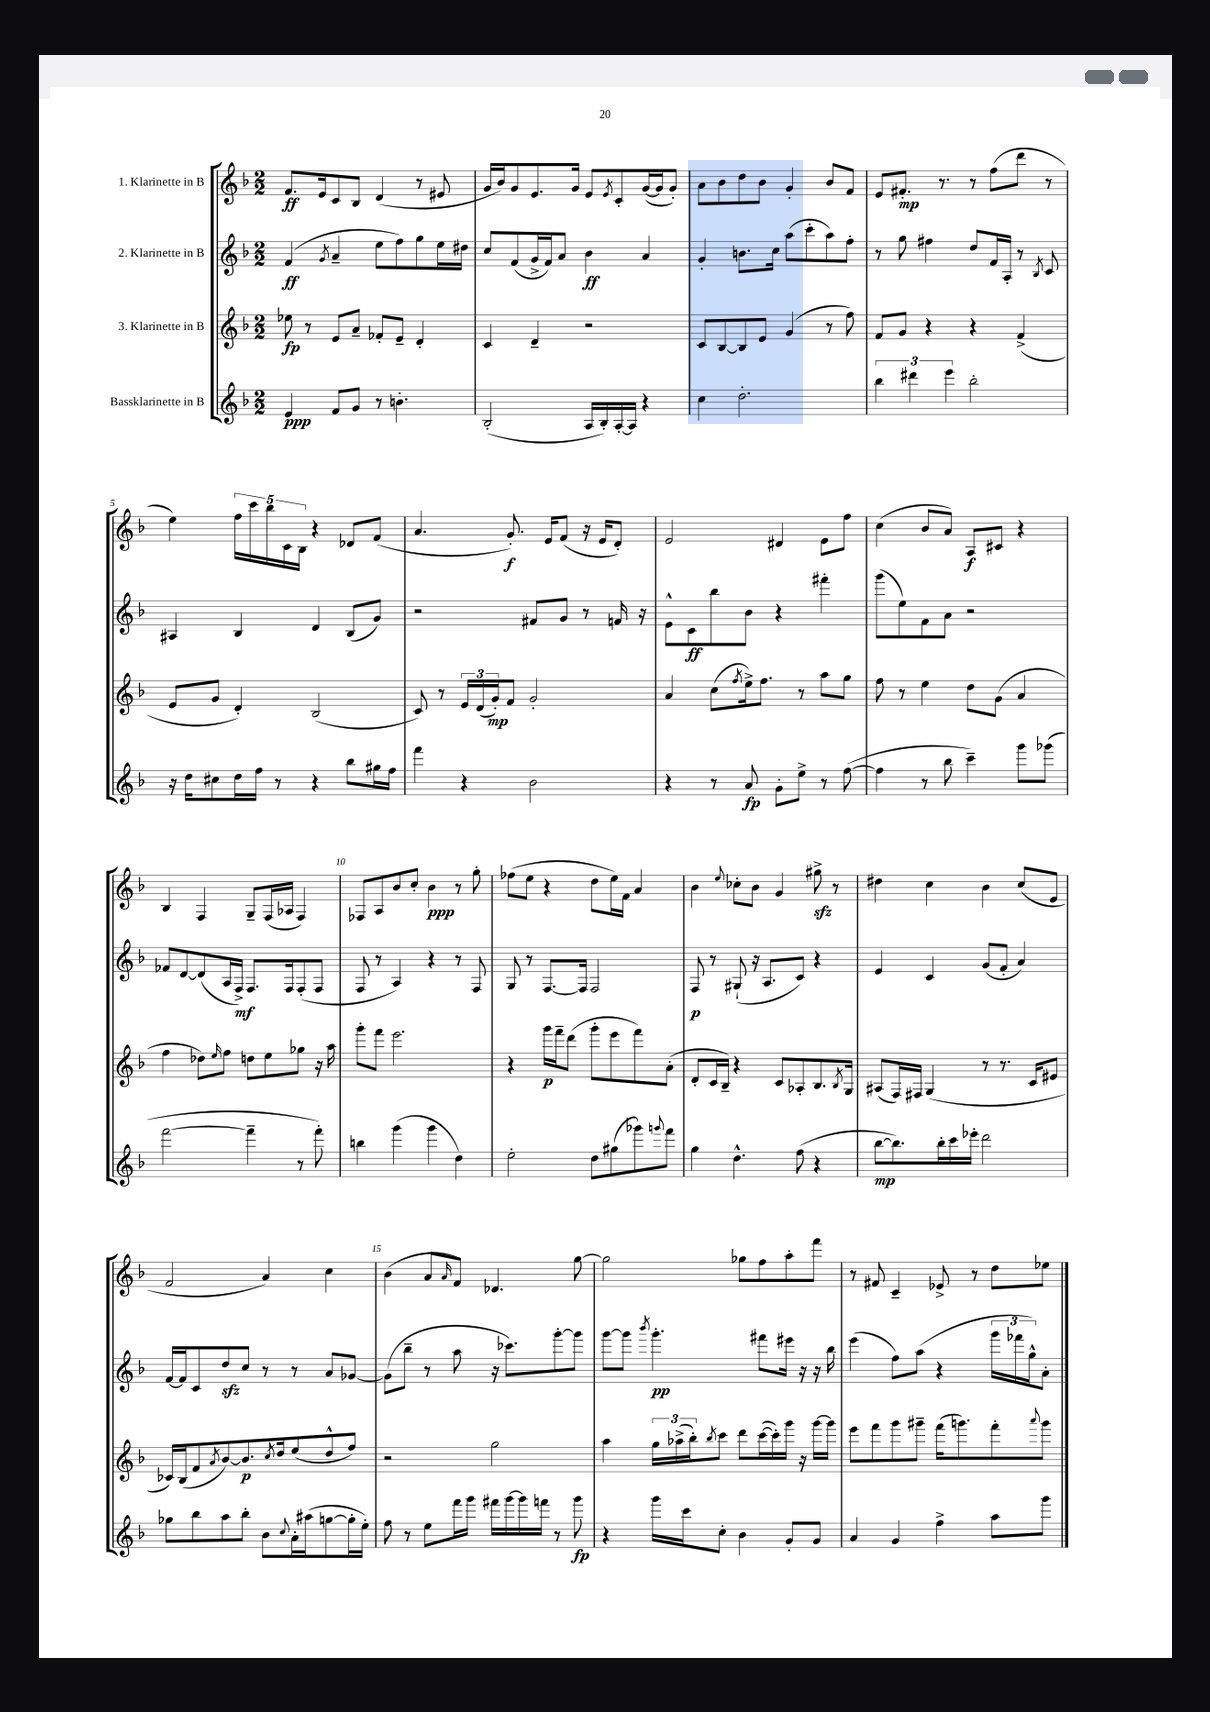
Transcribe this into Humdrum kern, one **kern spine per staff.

**kern	**kern	**kern	**kern
*staff4	*staff3	*staff2	*staff1
*clefG2	*clefG2	*clefG2	*clefG2
*k[b-]	*k[b-]	*k[b-]	*k[b-]
*M2/2	*M2/2	*M2/2	*M2/2
4e	8ee-	(4f	8.f
.	8r	.	.
.	.	.	16e
.	.	8qg	.
8f	8e	4a~	8c
8g	8a~	.	8B-
8r	8f-'	8ee	(4d
4.b'	8e~	8ff)	.
.	4d'	8gg	8r
.	.	16ee	8e#
.	.	16dd#	.
=	=	=	=
(2B-'	4c	8cc	16g
.	.	.	16b-)
.	.	(8f	8g
.	4d~	16g^	8.e
.	.	16f)	.
.	.	8a	.
.	.	.	16g
16A	2r	4b-	8e
16B-')	.	.	.
.	.	.	8qe
[16A'	.	.	8c'
16A]	.	.	.
4r	.	4a	([16g
.	.	.	16g]
.	.	.	8g')
=	=	=	=
4cc	8c	4g'	8a
.	[8B-	.	8b-
2.dd'	8B-]	8.b	8dd
.	8e	.	8b-
.	.	16cc	.
.	(4g	(8aa	4g'
.	.	8ccc'	.
.	8r	8aa)	8b-
.	8ff)	8ff'	8f
=	=	=	=
6bb-	8f	8r	8e
.	8g	8gg	8.f#'
6ddd#	.	.	.
.	4r	4ff#	.
.	.	.	8.r
6eee	.	.	.
2bb-'	4r	8dd	8r
.	.	16f	(8ff
.	.	16A'	.
.	(4f^	8r	8ddd
.	.	8qB-	.
.	.	8c	8r
=	=	=	=
16r	8e	4A#	4ee)
16dd	.	.	.
8cc#	8g	.	.
16dd	4d')	4B-	20ff
.	.	.	20ccc
16ff	.	.	.
.	.	.	20bb-
8r	.	.	.
.	.	.	20c
.	.	.	20B-
4r	(2B-	4d	4r
8bb-	.	(8B-	8d-
16gg#	.	8g)	(8f
16ff	.	.	.
=	=	=	=
4fff	8c)	2r	4.a
.	8r	.	.
4r	24e	.	.
.	(24d	.	.
.	24g')	.	.
.	8f	.	8.g')
2b-	2g'	8f#	.
.	.	.	16e
.	.	8g	(8f
.	.	8r	16r
.	.	.	16e
.	.	16f	8d')
.	.	16r	.
=	=	=	=
4r	4a	8e^^	2e
.	.	8c	.
8r	(8cc	8bb-	.
.	8qff	.	.
8a	16ee^)	8b-	.
.	8.ff	.	.
8g'	.	4r	4d#
8ee^	8r	.	.
8r	8aa	4fff#'	8e
([8ff	8gg	.	8ff
=	=	=	=
4ff]	8ff	(8ggg	(4cc
.	8r	8ee)	.
8r	4ee	8f	8b-
8bb-	.	8a	8a)
4ccc~)	8dd	2r	8A
.	(8g	.	8c#
8ggg	4a	.	4r
(8ggg-	.	.	.
=	=	=	=
[2fff	4ff	8f-	4B-
.	.	[8d	.
.	8dd-)	(8d]	4F
.	16qqee	.	.
.	8ff	16A	.
.	.	16F^)	.
4fff~]	8dd	8.F	8G~
.	8ee	.	(16F
.	.	16F	16A-
8r	8gg-	(8F'	4F)
8fff')	16r	8F	.
.	16aa	.	.
=	=	=	=
4bb	8ggg'	8F	8F-
.	8fff	8r	8A
(4ggg	2.eee	4A)	8b-
.	.	.	8cc'
4ggg	.	4r	4b-
4dd)	.	8r	8r
.	.	8F	8gg'
=	=	=	=
2ee'	4r	8G	(8ff-
.	.	8r	8ee
.	16ggg	[8.F	4r
.	16fff~	.	.
.	(8ddd	.	.
.	.	16F]	.
8dd	8ggg'	2F	8dd
(8gg#	8eee	.	16ee)
.	.	.	16f
8ggg-)	8fff)	.	4a
8qqggg	.	.	.
8fff	(8a'	.	.
=	=	=	=
4gg	8d'	8F	4b-
.	16c	8r	.
.	16B-~)	.	.
.	.	.	8qqee
4.dd^^	4r	(8G#`	8cc-'
.	.	16r	8b-
.	.	8.A	.
.	8c	.	4g
(8ff	8A-'	8c)	.
4r	8.B-	4r	8gg#^
.	.	.	8r
.	8qB-	.	.
.	16G	.	.
=	=	=	=
[8bb-	(8A#	4e	4dd#
8.bb-])	16F)	.	.
.	16F#	.	.
.	(4G	4c	4cc
16bb-'	.	.	.
16ccc	.	.	.
16eee-'	.	.	.
2ddd	8r	(8g	4b-
.	8.r	8f'	.
.	.	4a)	(8cc
.	16c	.	.
.	8e#	.	8e
=	=	=	=
8gg-	16c-)	[16f	2f
.	(16B-	16f]	.
8bb-	8f	8c	.
.	8qa	.	.
8aa	[8b-)	8dd	.
8bb-'	8.b-]	8cc	.
8b-	.	8r	4a)
.	8qcc	.	.
.	16dd	.	.
8qqcc	.	.	.
16a'	(8ee	8r	.
(16aa#	.	.	.
[8gg	8dd^^	8a	4cc
16gg']	8ff)	[8g-	.
16ee')	.	.	.
=	=	=	=
8ff	2r	(8g-]	(4b-
8r	.	8bb-~	.
8ee	.	8r	8a
.	.	.	16qqa
16fff	.	8aa	8f)
16ggg	.	.	.
16fff#	2gg	16r	4.d-
[16ggg	.	8.ccc-)	.
16ggg]	.	.	.
16fff	.	.	.
8r	.	[8ggg'	.
8ggg	.	8ggg]	[8gg
=	=	=	=
4r	4aa	[8ggg	2gg]
.	.	8ggg]	.
.	.	8qbbb-	.
16ggg	24gg	4.ggg'	.
.	(24aa-^	.	.
16ccc	.	.	.
.	24bb-')	.	.
.	8qbb-	.	.
8cc'	8ccc	.	.
4b-	8ddd	.	8gg-
.	([16ccc	8fff#	8ff
.	16ccc'])	.	.
8g'	16ggg	16eee#	8aa'
.	16r	16r	.
8g	[16ggg	16r	8fff
.	16ggg]	16bb-	.
=	=	=	=
4a	8eee	(4eee	8r
.	8fff	.	8f#
4g	8ggg	8ff)	4c~
.	8ggg#~	(8aa	.
4ff^	(16fff	4r	8e-^
.	8.ggg)	.	.
.	.	.	8r
8aa	8fff'	24ggg	8dd
.	.	24fff-	.
.	.	24gg^^)	.
.	8qqaaa	.	.
8ggg	8ggg	8a'	8ee-
==	==	==	==
*-	*-	*-	*-
